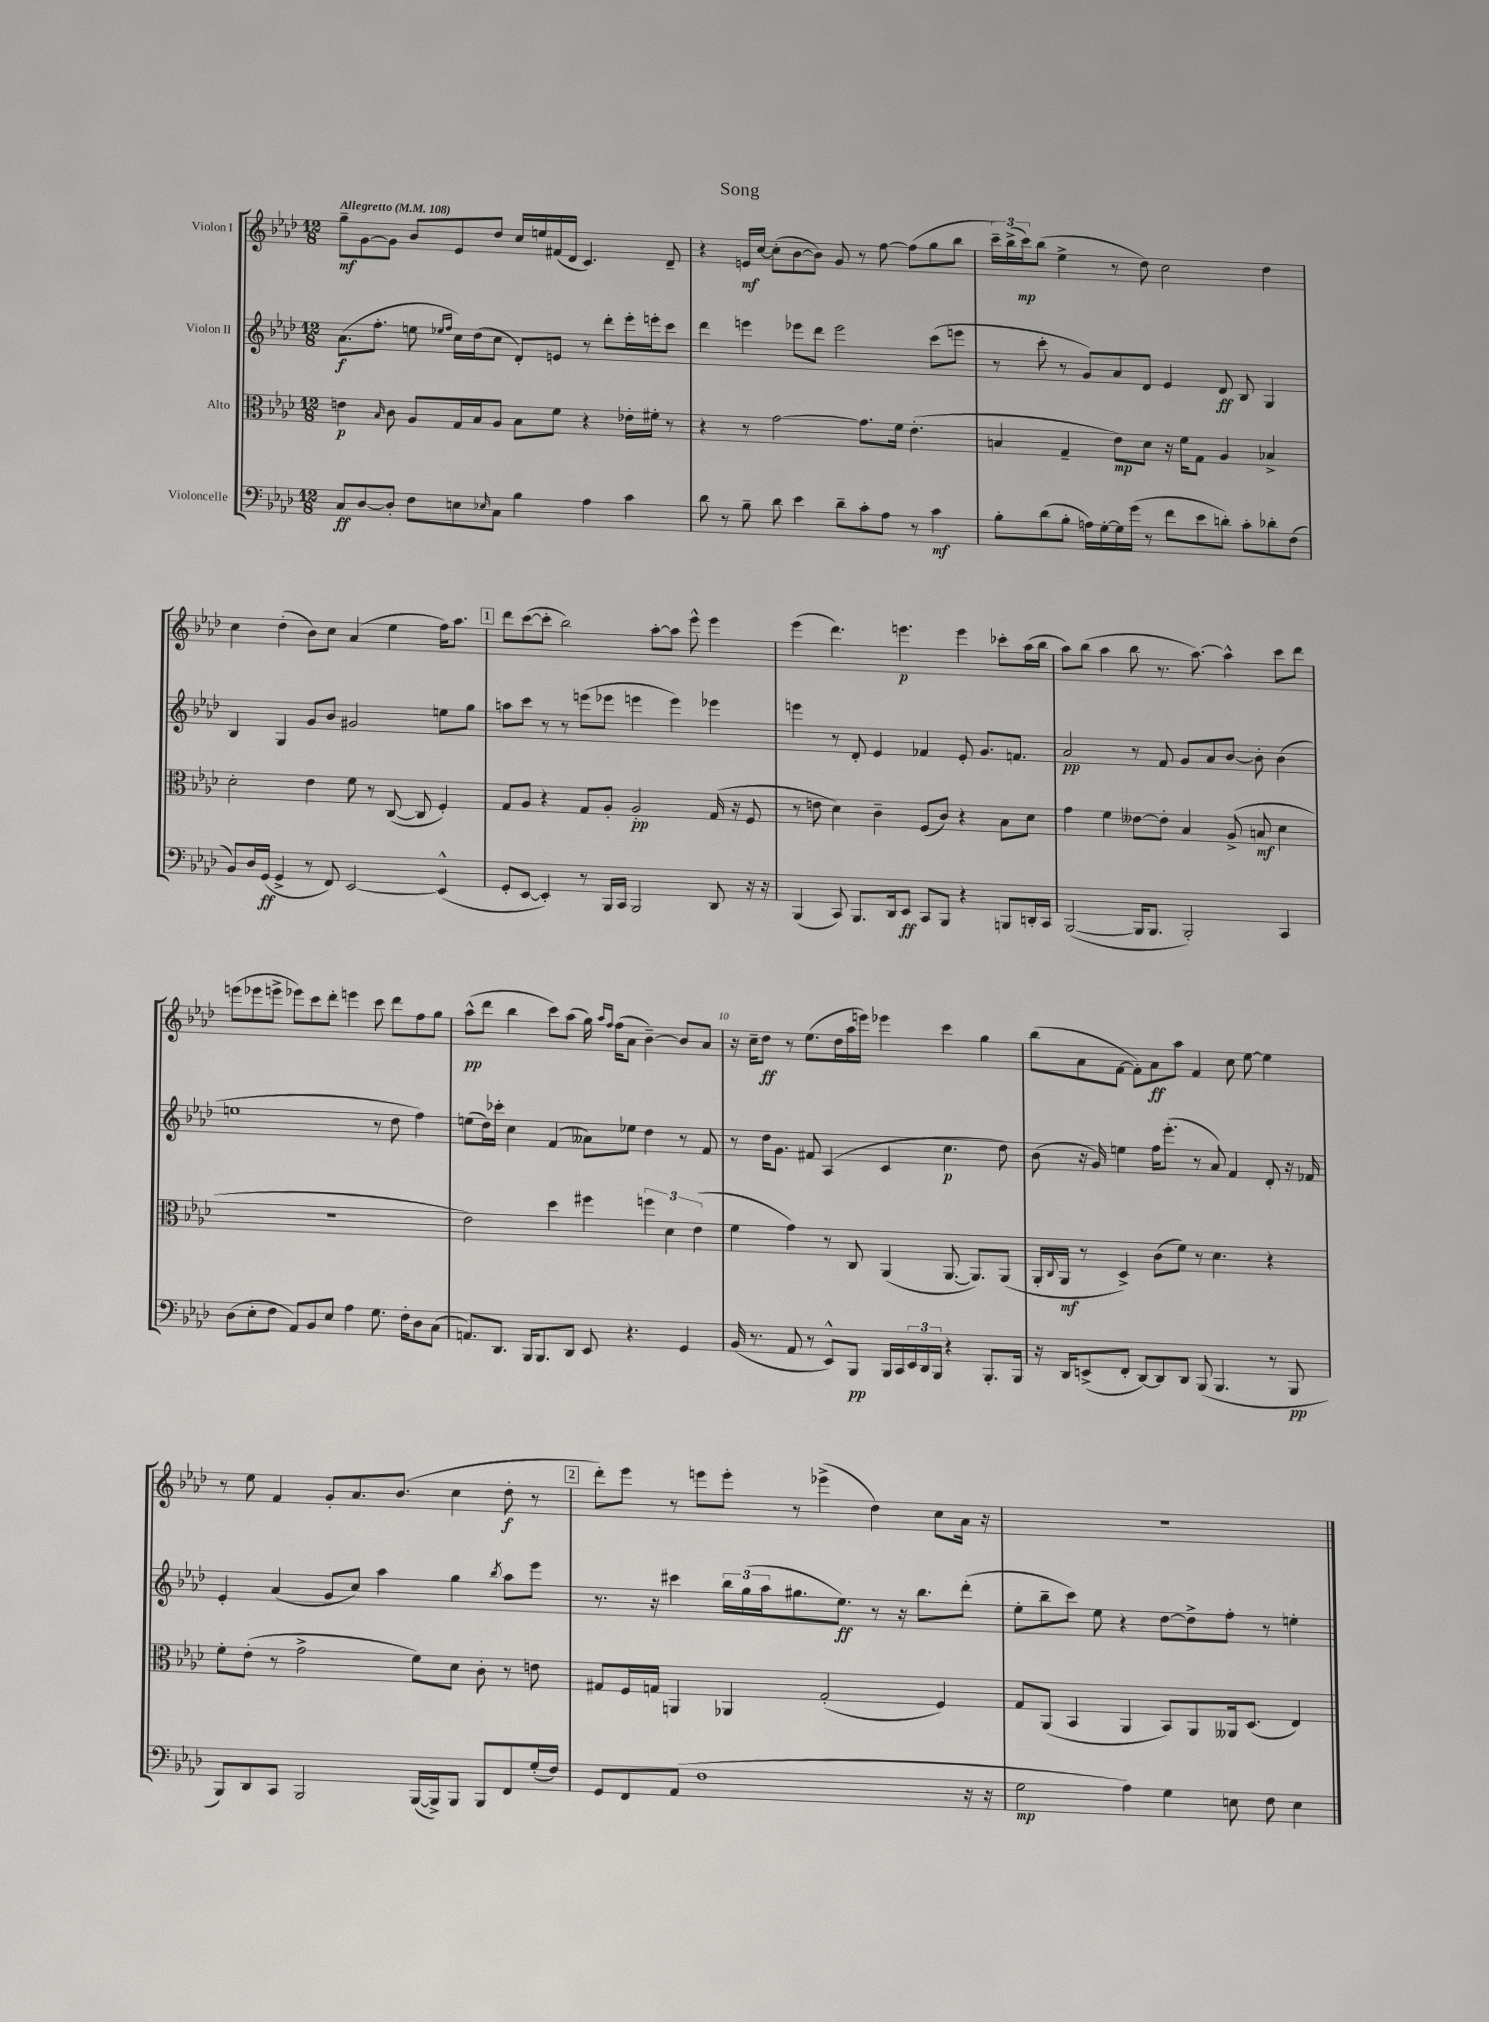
\header { title = "Song" }
<<
\new StaffGroup <<
\new Staff = "s0" \with { instrumentName = "Violon I" } {
    \clef treble \key aes \major \numericTimeSignature \time 12/8 \tempo "Allegretto" 4 = 108
    g''8--\mf g'8~ g'8 bes'8 ees'8 des''8 c''16 e''16 fis'16( des'16 c'4.) des'8-- |
    r4 e'16\mf c''16~ c''8-.( bes'8~ bes'8) g'8 r8 f''8~ f''8( g''8 bes''8 |
    \tuplet 3/2 { c'''16--) bes''16->( c'''16\mp) } bes''8( ees''4-> r8 des''8) c''2 des''4 |
    c''4 des''4-.( bes'8) c''8 aes'4( ees''4 f''16) aes''8. |
    \mark \markup { \box "1" } des'''8 c'''8~( c'''8-. bes''2) aes''8~-. aes''8 ees'''8-^ ees'''4 |
    ees'''4( des'''4.) e'''4.\p e'''4 ces'''8-. aes''16( bes''16 |
    aes''8) bes''8( aes''4 bes''8 r8. aes''8.~) aes''4-^ c'''8 des'''8 |
    e'''8( ees'''8 e'''8-> ees'''8) c'''8 des'''8-. e'''4 c'''8 des'''8 f''8 g''8 |
    aes''8-^\pp( des'''8 bes''4 c'''8) aes''8( g''16) \grace { aes''16 f''16 } f''16( aes'8 bes'4~--) bes'8 aes'8 |
    r16 c''16-- des''8\ff r8 ees''8.( des''16 aes''16 e'''16) ees'''4 c'''4 g''4 |
    bes''8( aes'8 f'8~ f'8-.) aes'8\ff aes''8 f'4 c''8 ees''8~ ees''4 |
    r8 ees''8 f'4 g'8-. aes'8. bes'8.( c''4 des''8-.\f r8 |
    \mark \markup { \box "2" } des'''8-.) ees'''8 r8 e'''8 e'''8-. r8 ees'''4->( des''4) c''8 aes'16 r16 |
    R1. \bar "|." |
}
\new Staff = "s1" \with { instrumentName = "Violon II" } {
    \clef treble \key aes \major \numericTimeSignature \time 12/8
    aes'8.\f( f''8.-. e''8 \grace { ees''16 f''16 } c''16) des''16( c''8 des'8-.) e'8 r8 des'''8-. ees'''16-. e'''16-. c'''8 |
    des'''4 e'''4 ees'''8 des'''8 ees'''2 c'''8( e'''8 |
    r8 c'''8-. r8 g'8) aes'8 des'8 ees'4 des'8\ff bes8 g4 |
    bes4 g4 g'8 bes'8 gis'2 e''8 g''8 |
    \mark \markup { \box "1" } a''8 c'''8 r8 r8 e'''8( ees'''8 e'''4 e'''4) ees'''4 |
    e'''4 r8 des'8-. ees'4 fes'4 ees'8-. g'8. f'8. |
    aes'2\pp r8 f'8 g'8 aes'8 bes'8~ bes'8-. bes'4( |
    e''1 r8 des''8 f''4) |
    e''8( des''16) ces'''16-. c''4 f'4( aeses'8) ees''8 des''4 r8 f'8 |
    r8 des''16 g'8. fis'8 aes4( c'4 c''4.\p des''8) |
    bes'8( r16 g'16) e''4 f''16 ees'''8.-.( r8 aes'8) f'4 des'8-. r16 fes'16 |
    ees'4-. aes'4( g'8 c''8) aes''4 g''4 \acciaccatura { bes''8 } aes''8 ees'''8 |
    \mark \markup { \box "2" } r8. r16 cis'''4 \tuplet 3/2 { bes''16 g''16( aes''16 } gis''8. ees''8.\ff) r8 r16 bes''8. des'''8-.( |
    ees''8-. bes''8-- c'''8) ees''8 r4 des''8~ des''8-> f''8-. r8 e''4-. \bar "|." |
}
\new Staff = "s2" \with { instrumentName = "Alto" } {
    \clef alto \key aes \major \numericTimeSignature \time 12/8
    e'4\p \grace { bes16 } c'8 aes8 g16 bes16 aes8 bes8 f'8 r4 ees'16-. fis'16-. r8 |
    r4 r8 g'2~ g'8. f'16 ees'4.-.( |
    b4 g4-- ees'8\mp) des'8 r16 f'16 g8 aes4 bes4-> |
    des'2-. ees'4 f'8 r8 c8~( c8 f4-.) |
    \mark \markup { \box "1" } g8 aes8 r4 g8 aes8-. aes2-.\pp g16( r16 f8 |
    r8 e'8 des'4) c'4-- f8( c'8) r4 bes8 des'8 |
    g'4 f'4 eeses'8~ eeses'8-. bes4 aes8->( b8\mf des'4 |
    R1. |
    ees'2) des''4 fis''4 \tuplet 3/2 { f''4 des'4 ees'4( } |
    f'4 g'4) r8 c8 aes,4( aes,8.~ aes,8.) aes,8( |
    aes,16-. \appoggiatura { c8 } aes,16\mf r8 des4->) c'8( f'8) r8 des'4. r4 |
    f'8-. ees'8-.( r8 g'2-> f'8) des'8 c'8-. r8 e'8 |
    \mark \markup { \box "2" } gis8 f16 g16 a,4 aes,4 g2-.( f4) |
    g8 aes,8( bes,4 aes,4 bes,8) aes,8 aeses,16 des8.( ees4) \bar "|." |
}
\new Staff = "s3" \with { instrumentName = "Violoncelle" } {
    \clef bass \key aes \major \numericTimeSignature \time 12/8
    c8\ff des8~ des8-. f8 e8 \grace { ees16 } c8 bes4 aes4 c'4 |
    des'8 r8 bes8-- des'8 ees'4 des'8-- c'8-. aes8 r8 c'4\mf |
    bes8-. des'8( bes8-. a16) g16~-. g16 g'16( r8 f'8 ees'8 d'8-.) c'8-. des'8-. f8( |
    bes,8) des16 g,16\ff( g,4-> r8 f,8) ees,2~ ees,4-^( |
    \mark \markup { \box "1" } g,8-. ees,8~ ees,4-.) r8 bes,,16 c,16 bes,,2 des,8 r16 r16 |
    bes,,4( c,8) bes,,8. des,16 ees,8\ff c,8 bes,,8 r4 b,,8 d,16-. c,16 |
    bes,,2~( bes,,16 bes,,8. bes,,2-.) c,4 |
    des8( ees8-. f8 aes,8) bes,8 ees8 aes4 g8. f16-. des8 c8( |
    a,8.) des,8. bes,,16 bes,,8. des,8 ees,8 r4. g,4 |
    bes,16( r8. aes,8 r8 ees,8-^) bes,,8\pp bes,,16 c,16 \tuplet 3/2 { ees,16 des,16 bes,,16 } r4 bes,,8.-. bes,,16 |
    r16 des,16 e,8->( f,8-. des,8~) des,8 des,8 bes,,8( bes,,4. r8 bes,,8\pp |
    bes,,8) des,8 c,8 bes,,2 bes,,16~( bes,,16->) bes,,8 bes,,8 f,8 g16-.( f16) |
    \mark \markup { \box "2" } g,8 f,8 aes,8( f1 r16 r16 |
    g2\mp aes4) g4 e8 f8 e4 \bar "|." |
}
>>
>>
\layout { \context { \Score \override BarNumber.break-visibility = ##(#f #t #t) barNumberVisibility = #(every-nth-bar-number-visible 5) } }
